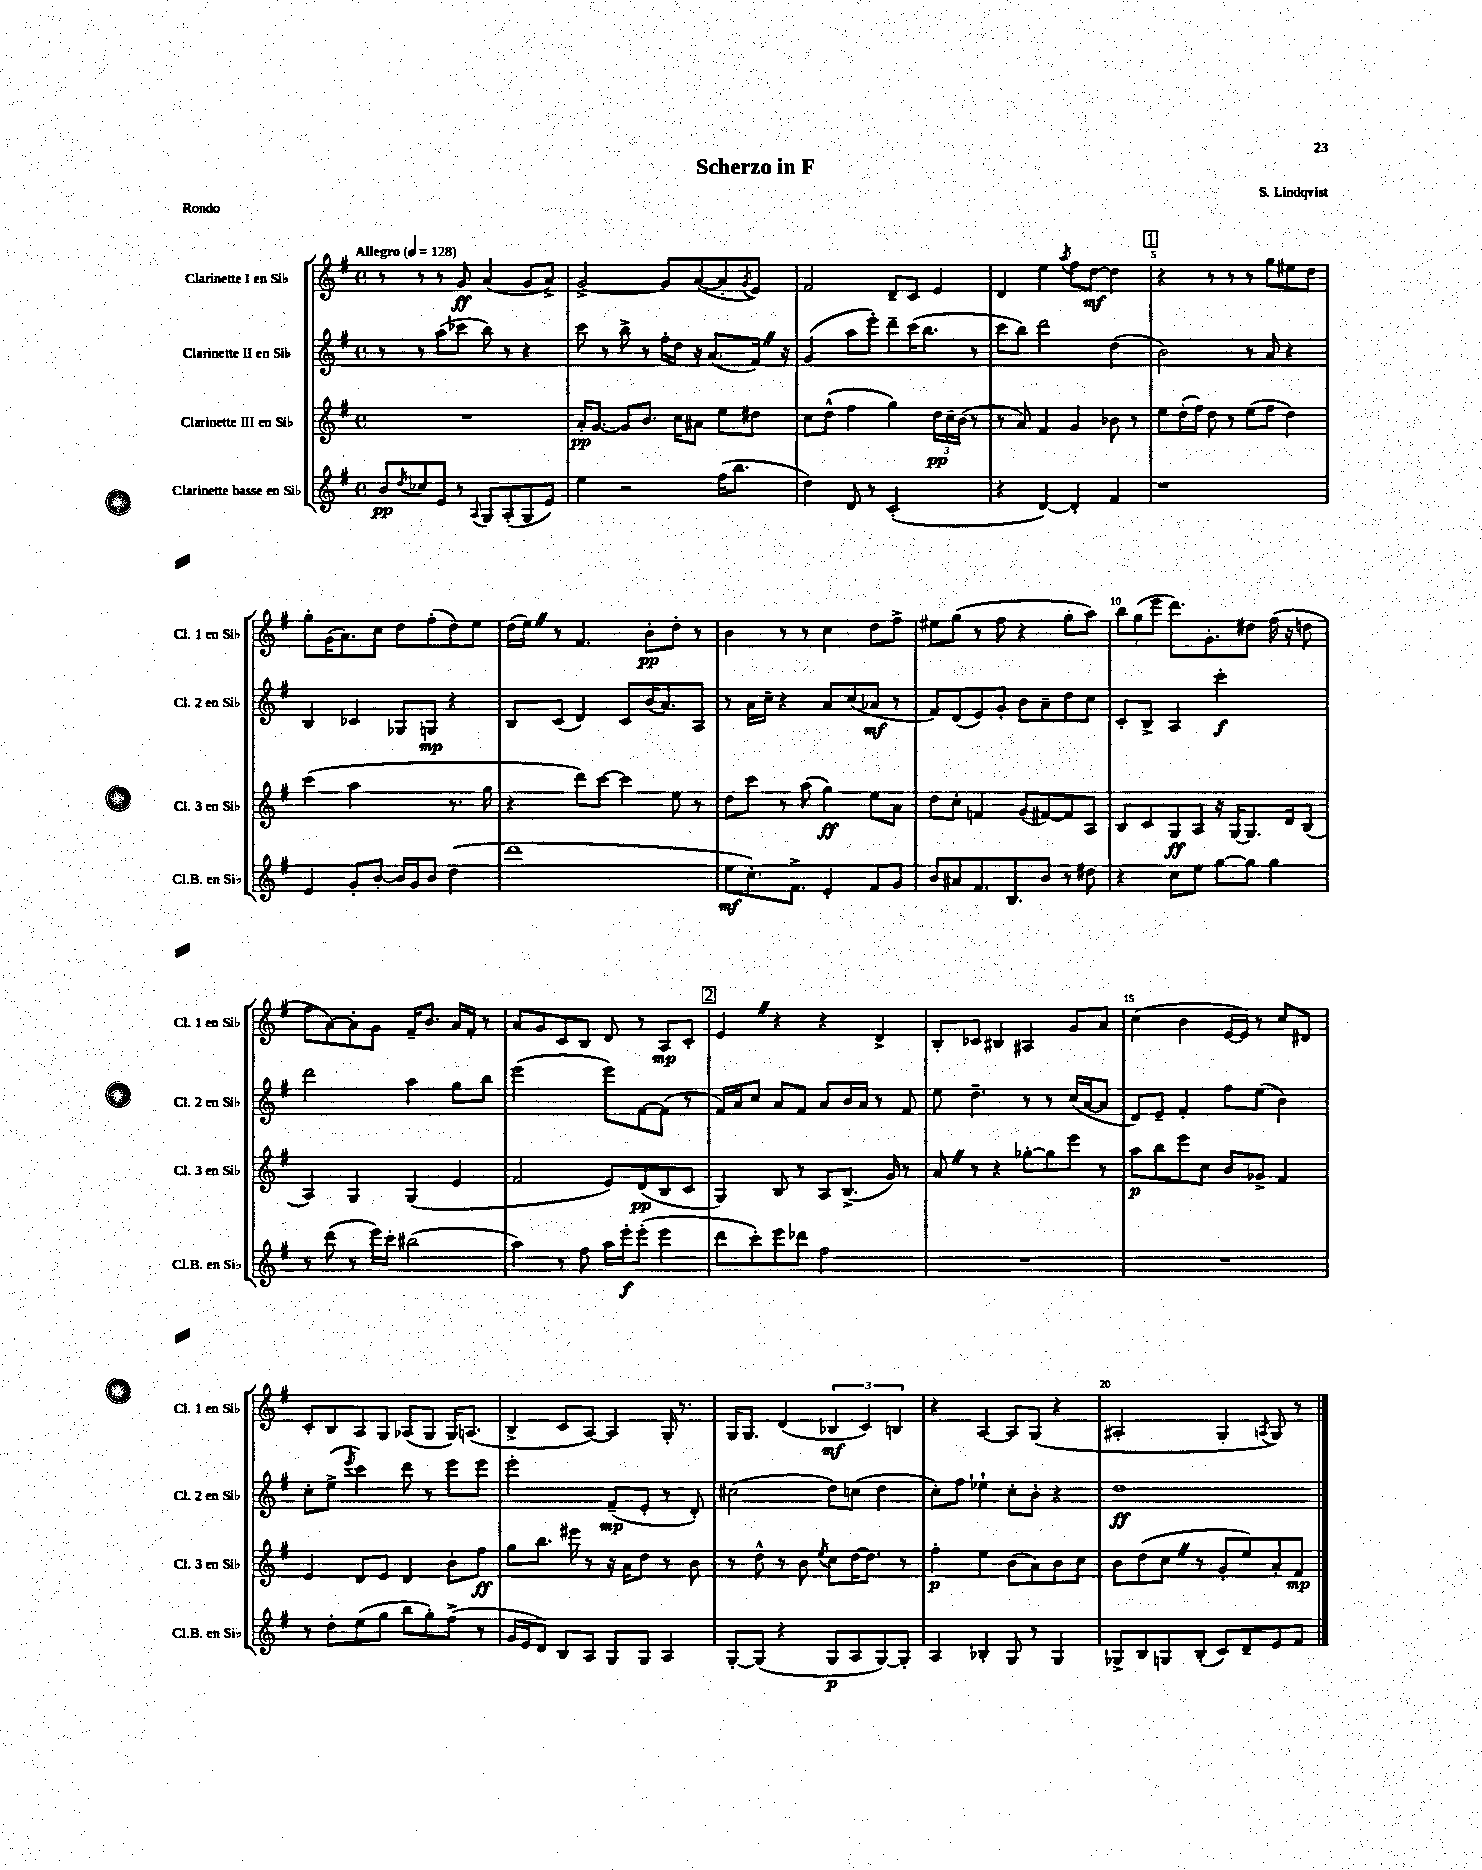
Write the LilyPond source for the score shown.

\header { title = "Scherzo in F" composer = "S. Lindqvist" piece = "Rondo" }
<<
\new StaffGroup <<
\new Staff = "s0" \with { instrumentName = "Clarinette I en Sib" shortInstrumentName = "Cl. 1 en Sib" } {
    \clef treble \key g \major \defaultTimeSignature \time 4/4 \tempo "Allegro" 4 = 128
    r8 r8 r8 g'8\ff a'4( g'8 a'8->) |
    g'2~-> g'8 a'8~( a'8-. \acciaccatura { g'8 } e'8) |
    fis'2 d'8-- c'8 e'4 |
    d'4 e''4 \acciaccatura { a''8 } fis''8 d''8~\mf d''4 |
    \mark \markup { \box "1" } r4 r8 r8 r8 g''8 eis''8 d''8 |
    g''8-. g'16( a'8.) c''8 d''8 fis''8-.( d''8) e''8 |
    d''16( e''16) \once \override BreathingSign.text = \markup { \musicglyph "scripts.caesura.straight" } \breathe r8 fis'4. b'8-.\pp d''8-. r8 |
    b'4 r8 r8 c''4 d''8 fis''8-> |
    eis''8 g''8( r8 fis''8 r4 g''8-. a''8) |
    \tuplet 3/2 { b''8 g''8( e'''8 } d'''8.) g'8.-. dis''8 fis''16( r16 d''8 |
    fis''8 a'8~) a'8-. g'8 fis'16-- b'8. a'16 fis'16-. r8 |
    a'8 g'8 c'8 b8 d'8 r8 a8\mp c'8-. |
    \mark \markup { \box "2" } e'4 \once \override BreathingSign.text = \markup { \musicglyph "scripts.caesura.straight" } \breathe r4 r4 d'4-> |
    b8-. ces'8 bis4 ais4 g'8 a'8 |
    c''4( b'4 e'16~ e'16) r8 c''8 dis'8 |
    c'8-. b8 a8 g8 aes8( g8 g16) a8.( |
    b4-> c'8 a8~) a4 g16-. r8. |
    g16 g8. d'4( \tuplet 3/2 { bes4\mf c'4) b4 } |
    r4 a4~ a8 g8( r4 |
    ais2-. g4-. \acciaccatura { a8 } g8) r8 \bar "|." |
}
\new Staff = "s1" \with { instrumentName = "Clarinette II en Sib" shortInstrumentName = "Cl. 2 en Sib" } {
    \clef treble \key g \major \defaultTimeSignature \time 4/4
    r8 r8 a''8( ces'''8 b''8) r8 r4 |
    c'''8 r8 b''8-> r8 fis''16-. d''16 r16 a'8.( fis'16) \once \override BreathingSign.text = \markup { \musicglyph "scripts.caesura.straight" } \breathe r16 |
    g'4( a''8 e'''8-.) d'''8-- c'''16( b''8. r8 |
    c'''8 b''8) d'''2 d''4( |
    \mark \markup { \box "1" } b'2) r8 a'8 r4 |
    b4 ces'4 ges8 g8\mp r4 |
    b8 c'8( d'4) c'8 b'16( a'8.) a8 |
    r8 a'16 c''16-- r4 a'8 c''8( aes'8\mf r8 |
    fis'8) d'8( e'8) g'8-. b'8 a'8-- d''8 c''8 |
    c'8-. b8-> a4 c'''2-.\f |
    d'''2 a''4 g''8 b''8 |
    e'''2( e'''8) fis'8~ fis'8( r8 |
    \mark \markup { \box "2" } fis'16) a'16 c''8 a'8 fis'8 a'8 b'16 a'16 r8 fis'8 |
    e''8 d''4.-- r8 r8 c''16( a'16~ a'8 |
    d'8) e'8-- fis'4-. fis''8 e''8( b'4) |
    c''8-. e''8->( \acciaccatura { e'''8 } c'''4) d'''8 r8 e'''8 e'''8 |
    e'''2-. fis'8--\mp( e'8-. r8 d'8-.) |
    cis''2( d''8) c''8( d''4 |
    c''8-.) fis''8 ees''4-! c''8-. b'8-. r4 |
    d''1\ff \bar "|." |
}
\new Staff = "s2" \with { instrumentName = "Clarinette III en Sib" shortInstrumentName = "Cl. 3 en Sib" } {
    \clef treble \key g \major \defaultTimeSignature \time 4/4
    R1 |
    a'16-.\pp g'8.~ g'8 b'8. c''16 ais'8 e''8 dis''8 |
    c''8 d''8-^( fis''4 g''4) \tuplet 3/2 { d''16\pp c''16-- b'16( } r8 |
    r8 a'8) fis'4 g'4 bes'8 r8 |
    \mark \markup { \box "1" } e''8 d''16-.( fis''16) d''8 r8 e''8( fis''8 d''4) |
    c'''4( a''2 r8. g''16 |
    r4 d'''8) c'''8~ c'''4 e''8 r8 |
    d''8 c'''8 r8 a''8( g''4\ff) e''8 a'8 |
    d''8 c''8-. f'4 g'8( fis'8~) fis'8 a8 |
    b8 c'8 g8\ff a8 r16 g16~ g8. d'16 b8( |
    a4) g4 g4( e'4 |
    fis'2 e'8) d'8\pp( b8 c'8 |
    \mark \markup { \box "2" } g4) b8 r8 a8 b8.->( g'16) r8 |
    a'8 \once \override BreathingSign.text = \markup { \musicglyph "scripts.caesura.straight" } \breathe r8 r4 ges''8~-. ges''8 e'''8 r8 |
    a''8\p b''8 e'''8 c''8 b'8 ges'8-> fis'4 |
    e'4 d'8 e'8 d'4 b'8-. fis''8\ff |
    g''8 b''8. eis'''16 r8 r16 a'16 d''8 r8 b'8 |
    r8 d''8-^ r8 b'8 \acciaccatura { e''8 } c''8 d''16~ d''8. r8 |
    fis''4-.\p e''4 b'8( a'8) b'8 c''8 |
    b'8 d''8( c''8 \once \override BreathingSign.text = \markup { \musicglyph "scripts.caesura.straight" } \breathe r8 g'8-. e''8) a'8-. fis'8\mp \bar "|." |
}
\new Staff = "s3" \with { instrumentName = "Clarinette basse en Sib" shortInstrumentName = "Cl.B. en Sib" } {
    \clef treble \key g \major \defaultTimeSignature \time 4/4
    b'8\pp \acciaccatura { d''8 } ces''8 e'8 r8 \appoggiatura { a8 } g8 a8-.( g8 e'8) |
    e''4 r2 fis''16( b''8. |
    d''4) d'8 r8 c'2-.( |
    r4 d'4~) d'4-. fis'4 |
    \mark \markup { \box "1" } r1 |
    e'4 g'8-. b'8~-. b'16 g'16 b'8 d''4( |
    d'''1 |
    e''8\mf c''8.-.) fis'8.-> e'4-. fis'8 g'8 |
    b'8 ais'8 fis'8. b8. b'8 r8 dis''8 |
    r4 c''8 e''8 g''8~ g''8 g''4 |
    r8 d'''8( r8 e'''16) c'''16-. bis''2( |
    a''4) r8 fis''8 a''16 e'''16-.\f e'''8-.( e'''4 |
    \mark \markup { \box "2" } d'''8 c'''8-.) e'''8 des'''8 fis''2 |
    R1 |
    R1 |
    r8 d''8-. e''8( g''8 b''8 g''8-.) fis''8->( r8 |
    g'16 e'16 d'8) b8 a8 g8 g8 a4 |
    g8~-. g8( r4 g8\p a8 g8~) g8-. |
    a4 bes4-. g8 r8 g4 |
    ges8-> b8 g8 b8-.( c'8) d'8-- e'8 fis'8 \bar "|." |
}
>>
>>
\layout { \context { \Score \override BarNumber.break-visibility = ##(#f #t #t) barNumberVisibility = #(every-nth-bar-number-visible 5) } }
